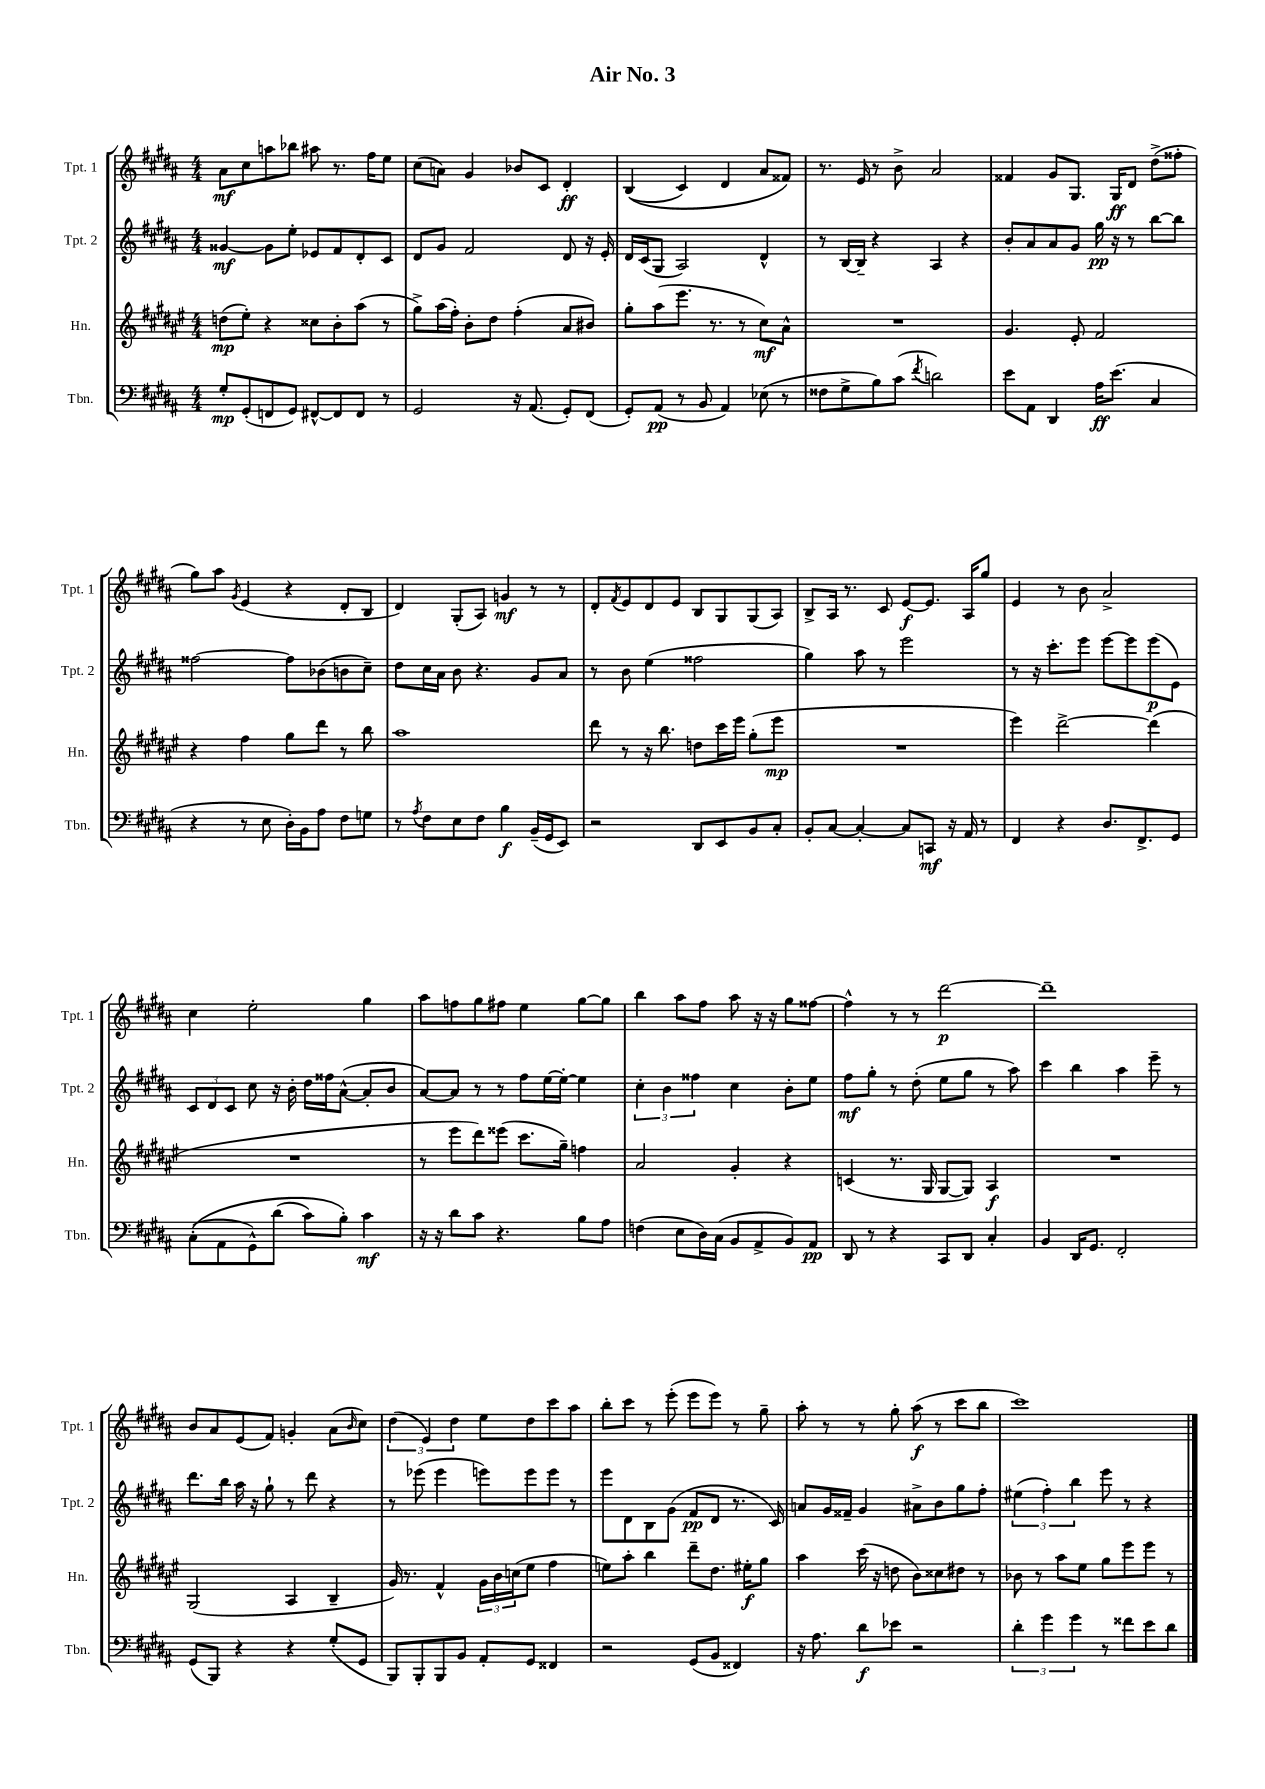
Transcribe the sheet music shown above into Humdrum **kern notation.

**kern	**kern	**kern	**kern
*staff4	*staff3	*staff2	*staff1
*clefF4	*clefG2	*clefG2	*clefG2
*k[f#c#g#d#a#]	*k[f#c#g#d#a#e#]	*k[f#c#g#d#a#]	*k[f#c#g#d#a#]
*M4/4	*M4/4	*M4/4	*M4/4
8G#'	(8dd	[4g##	8a#
(8GG#'	8ee#')	.	8cc#
8FF	4r	8g##]	8aa
8GG#)	.	8ee'	8bb-
[8FF#^^	8cc##	8e-	8aa#
8FF#]	8b'	8f#	8.r
8FF#	(8aa#	8d#'	.
.	.	.	16ff#
8r	8r	8c#	8ee
=	=	=	=
2GG#	8gg#^)	8d#	(8cc#
.	(16aa#	8g#	8a)
.	16ff#')	.	.
.	8b'	2f#	4g#
.	8dd#	.	.
16r	(4ff#'	.	8b-
(8.AA#	.	.	.
.	.	.	8c#
8GG#')	8a#	8d#	4d#'
(8FF#	8b#)	16r	.
.	.	16e'	.
=	=	=	=
8GG#')	8gg#'	16d#	&((4B
.	.	(16c#	.
(8AA#	(8aa#	8G#	.
8r	8.eee#	2A#)	4c#)
8BB	.	.	.
.	8.r	.	.
4AA#)	.	.	4d#
.	8r	.	.
(8E-	8cc#)	4d#^^	8a#
8r	8a#^^	.	8f##&)
=	=	=	=
8F##	1r	8r	8.r
8G#^	.	[16B	.
.	.	16B~]	16e
8B)	.	4r	8r
(8c#	.	.	8b^
8qf#	.	.	.
2d)	.	4A#	2a#
.	.	4r	.
=	=	=	=
8e	4.g#	8b'	4f##
8AA#	.	8a#	.
4DD#	.	8a#	8g#
.	8e#'	8g#	8.G#
16A#	2f#	16gg#	.
(8.e	.	16r	16G#
.	.	8r	8d#
4C#	.	[8bb	(8dd#^
.	.	8bb]	8ff##'
=	=	=	=
4r	4r	[2ff##	8gg#)
.	.	.	8aa#
.	.	.	8qg#
8r	4ff#	.	(4e
8E	.	.	.
16D#')	8gg#	8ff##]	4r
16BB	.	.	.
8A#	8ddd#	(8b-	.
8F#	8r	8b	8d#'
8G	8bb	8cc#~)	8B
=	=	=	=
8r	1aa#	8dd#	4d#)
8qA#	.	.	.
8F#	.	16cc#	.
.	.	16a#	.
8E	.	8b	(8G#'
8F#	.	4.r	8A#)
4B	.	.	4g
(16BB~	.	8g#	8r
16GG#	.	.	.
8EE)	.	8a#	8r
=	=	=	=
2r	8ddd#	8r	8d#'
.	.	.	8qf#
.	8r	8b	8e
.	16r	(4ee	8d#
.	8.bb	.	.
.	.	.	8e
8DD#	8dd	2ff##	8B
8EE	16ccc#	.	8G#
.	16eee#	.	.
8BB	(8gg#'	.	(8G#
8C#'	8eee#	.	8A#)
=	=	=	=
8BB'	1r	4gg#)	8B^
[8C#	.	.	16A#
.	.	.	8.r
4C#'_	.	8aa#	.
.	.	8r	8c#
8C#]	.	2eee	[8e
8CC	.	.	8.e]
16r	.	.	.
16AA#	.	.	16A#
8r	.	.	8gg#
=	=	=	=
4FF#	4eee#)	8r	4e
.	.	16r	.
.	.	8.ccc#'	.
4r	[2ddd#^	.	8r
.	.	8eee	8b
8.D#	.	[8eee	2a#^
.	.	8eee]	.
8.FF#^	.	.	.
.	(4ddd#]	(8eee	.
8GG#	.	8e)	.
=	=	=	=
&((8C#'	1r	12c#	4cc#
.	.	12d#	.
8AA#	.	.	.
.	.	12c#	.
8GG#^^)	.	8cc#	2ee'
(8d#	.	16r	.
.	.	16b'	.
8c#)	.	16dd#	.
.	.	16ff##	.
8B'&)	.	([8a#^^	.
4c#	.	8a#']	4gg#
.	.	8b	.
=	=	=	=
16r	8r	[8a#)	8aa#
16r	.	.	.
8d#	8eee#	8a#]	8ff
8c#	8ddd#)	8r	8gg#
4.r	(8eee##	8r	8ff#
.	8.ccc#	8ff#	4ee
.	.	[16ee	.
.	16gg#~)	16ee'_	.
8B	4ff	4ee]	[8gg#
8A#	.	.	8gg#]
=	=	=	=
(4F	2a#	6cc#'	4bb
.	.	6b	.
8E	.	.	8aa#
.	.	6ff##	.
16D#)	.	.	8ff#
(16C#	.	.	.
8BB	4g#'	4cc#	8aa#
8AA#^	.	.	16r
.	.	.	16r
8BB)	4r	8b'	8gg#
8AA#	.	8ee	[8ff##
=	=	=	=
8DD#	(4c	8ff#	4ff##^^]
8r	.	8gg#'	.
4r	8.r	8r	8r
.	.	(8dd#'	8r
.	16G#	.	.
8CC#	[8G#	8ee	[2ddd#
8DD#	8G#])	8gg#	.
4C#'	4A#	8r	.
.	.	8aa#)	.
=	=	=	=
4BB	1r	4ccc#	1ddd#~]
16DD#	.	4bb	.
8.GG#	.	.	.
2FF#'	.	4aa#	.
.	.	8eee~	.
.	.	8r	.
=	=	=	=
(8GG#	(2G#	8.ddd#	8b
8BBB)	.	.	8a#
.	.	16bb	.
4r	.	16aa#	(8e
.	.	16r	.
.	.	8gg#`	8f#)
4r	4A#	8r	4g'
.	.	8ddd#	.
(8G#'	4B~	4r	(8a#
.	.	.	16qqb
8GG#	.	.	8cc#)
=	=	=	=
8BBB)	16g#)	8r	(6dd#
.	8.r	.	.
8BBB'	.	(8eee-	.
.	.	.	6e)
8BBB	4f#^^	4eee-	.
.	.	.	6dd#
8BB	.	.	.
8AA#'	24g#	8eee)	8ee
.	24b	.	.
.	(24cc	.	.
8GG#	8ee#	8eee	8dd#
4FF##	4ff#	8eee	8ccc#
.	.	8r	8aa#
=	=	=	=
2r	8ee)	8eee	8bb'
.	8aa#'	8d#	8ccc#
.	4bb	8B	8r
.	.	(8g#	(8eee'
(8GG#	8ddd#~	8f#	8eee
8BB	8.dd#	8d#	8eee)
4FF##)	.	8.r	8r
.	16ee#'	.	.
.	8gg#	.	8gg#~
.	.	16c#)	.
=	=	=	=
16r	4aa#	8a	8aa#'
8.A#	.	.	.
.	.	16g#	8r
.	.	16f##~	.
8d#	(16ccc#	4g#	8r
.	16r	.	.
8e-	8dd	.	8gg#'
2r	8b)	8a#^	(8aa#
.	8cc##	8b	8r
.	8dd#	8gg#	8ccc#
.	8r	8ff#'	8bb
=	=	=	=
6d#'	8b-	(6ee#	1ccc#)
.	8r	.	.
6g#	.	6ff#')	.
.	8aa#	.	.
6g#	.	6bb	.
.	8ee#	.	.
8r	8gg#	8eee	.
8f##	8eee#	8r	.
8e	8eee#	4r	.
8d#	8r	.	.
==	==	==	==
*-	*-	*-	*-
